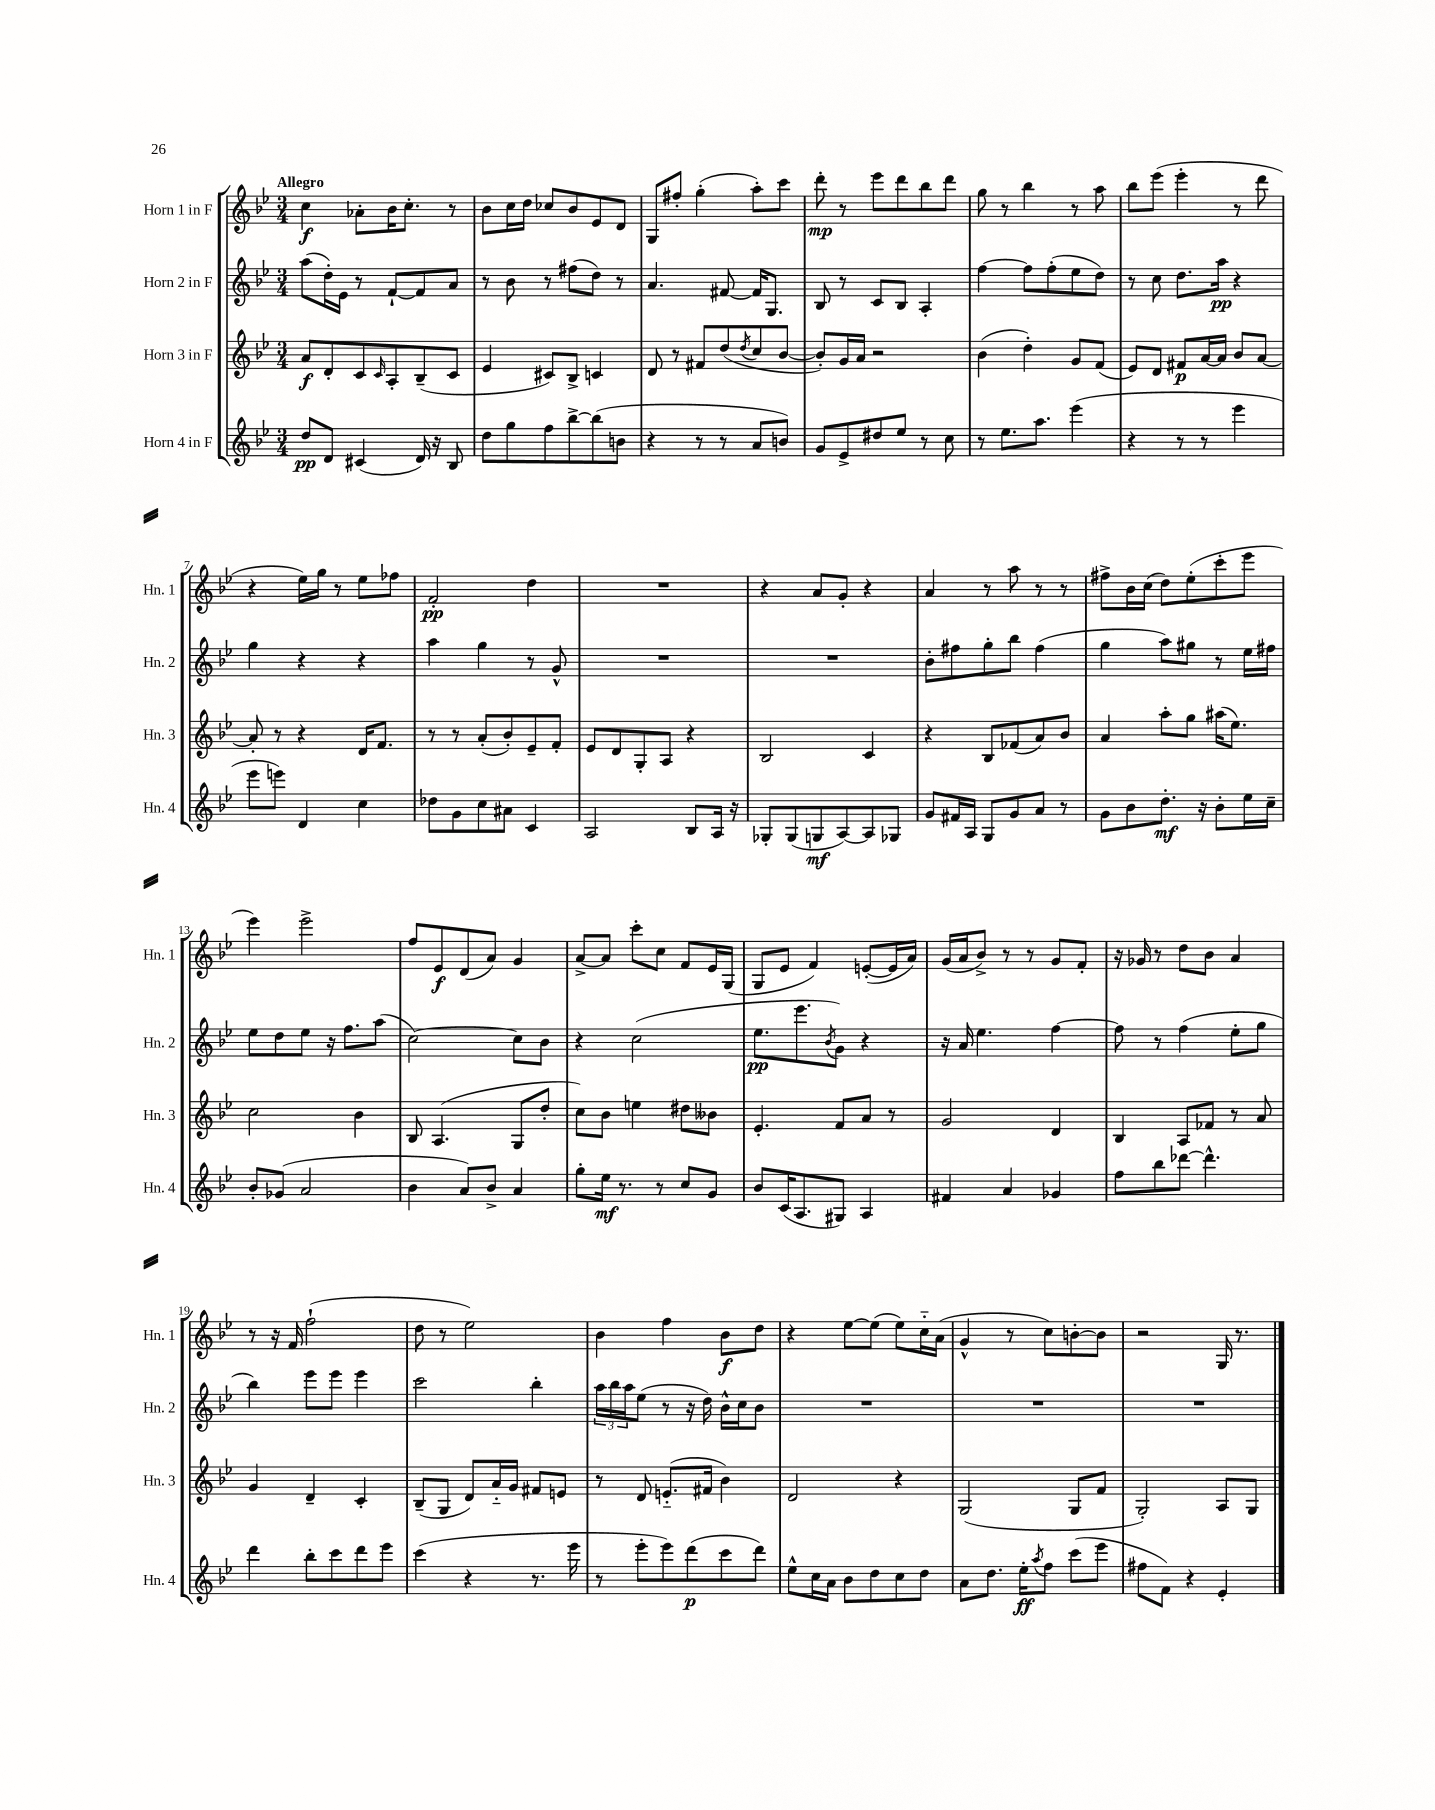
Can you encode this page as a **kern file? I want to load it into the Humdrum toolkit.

**kern	**dynam	**kern	**dynam	**kern	**dynam	**kern	**dynam
*part4	*part4	*part3	*part3	*part2	*part2	*part1	*part1
*staff4	*staff4	*staff3	*staff3	*staff2	*staff2	*staff1	*staff1
*I"Horn 4 in F	*	*I"Horn 3 in F	*	*I"Horn 2 in F	*	*I"Horn 1 in F	*
*I'Hn. 4	*	*I'Hn. 3	*	*I'Hn. 2	*	*I'Hn. 1	*
*clefG2	*	*clefG2	*	*clefG2	*	*clefG2	*
*k[b-e-]	*	*k[b-e-]	*	*k[b-e-]	*	*k[b-e-]	*
*M3/4	*	*M3/4	*	*M3/4	*	*M3/4	*
=1	=1	=1	=1	=1	=1	=1	=1
!	!	!	!	!	!	!LO:TX:a:B:t=Allegro	!
8dd/L	pp	8a/L	f	(8aa\L	.	4cc\	f
8d/J	.	8d'/	.	16dd'\L)	.	.	.
.	.	.	.	16e-\JJ	.	.	.
(4c#X/	.	8c/	.	8r	.	8a-X'\L	.
.	.	16qqc/	.	.	.	.	.
.	.	8A'/	.	[8f`/L	.	16b-\K	.
.	.	.	.	.	.	8.cc'\J	.
16d/)	.	(8B-~/	.	8f/]	.	.	.
16r	.	.	.	.	.	.	.
8B-/	.	8c/J	.	8a/J	.	8r	.
=2	=2	=2	=2	=2	=2	=2	=2
8dd\L	.	4e-/	.	8r	.	8b-\L	.
8gg\	.	.	.	8b-\	.	16cc\L	.
.	.	.	.	.	.	16dd\JJ	.
8ff\	.	8c#X/L)	.	8r	.	8cc-X/L	.
[8bb-^\	.	8B-^/J	.	(8ff#X\L	.	8b-/	.
(8bb-\]	.	4cn/	.	8dd\J)	.	8e-/	.
8bn\J	.	.	.	8r	.	8d/J	.
=3	=3	=3	=3	=3	=3	=3	=3
4r	.	8d/	.	4.a/	.	8G/L	.
.	.	8r	.	.	.	8ff#X'/J	.
8r	.	8f#X/L	.	.	.	(4gg'\	.
8r	.	(8dd/	.	[8f#X/	.	.	.
.	.	8qdd/	.	.	.	.	.
8a/L	.	8cc/	.	16f#/KL]	.	8aa'\L)	.
.	.	.	.	8.G/J	.	.	.
8bn/J)	.	[8b-/J	.	.	.	8ccc\J	.
=4	=4	=4	=4	=4	=4	=4	=4
8g/L	.	8b-'/L])	.	8B-/	.	8ddd'\	mp
8e-^/	.	16g/L	.	8r	.	8r	.
.	.	16a/JJ	.	.	.	.	.
8dd#X/	.	2r	.	8c/L	.	8eee-\L	.
8ee-/J	.	.	.	8B-/J	.	8ddd\	.
8r	.	.	.	4A'/	.	8bb-\	.
8cc\	.	.	.	.	.	8ddd\J	.
=5	=5	=5	=5	=5	=5	=5	=5
8r	.	(4b-\	.	[4ff\	.	8gg\	.
8.ee-\L	.	.	.	.	.	8r	.
.	.	4dd'\)	.	8ff\L]	.	4bb-\	.
8.aa\J	.	.	.	.	.	.	.
.	.	.	.	(8ff'\	.	.	.
(4eee-\	.	8g/L	.	8ee-\	.	8r	.
.	.	(8f/J	.	8dd\J)	.	8aa\	.
=6	=6	=6	=6	=6	=6	=6	=6
4r	.	8e-/L)	.	8r	.	8bb-\L	.
.	.	8d/J	.	8cc\	.	(8eee-\J	.
8r	.	8f#X/L	p	8.dd\L	.	4eee-'\	.
8r	.	[16a/L	.	.	.	.	.
.	.	16a/JJ]	.	16aa\Jk	pp	.	.
4eee-\	.	8b-/L	.	4r	.	8r	.
.	.	[8a/J	.	.	.	8ddd\	.
!!LO:LB:g=z
=7	=7	=7	=7	=7	=7	=7	=7
8eee-\L	.	8a'/]	.	4gg\	.	4r	.
8eeen\J)	.	8r	.	.	.	.	.
4d/	.	4r	.	4r	.	16ee-\LL)	.
.	.	.	.	.	.	16gg\JJ	.
.	.	.	.	.	.	8r	.
4cc\	.	16d/KL	.	4r	.	8ee-\L	.
.	.	8.f/J	.	.	.	.	.
.	.	.	.	.	.	8ff-X\J	.
=8	=8	=8	=8	=8	=8	=8	=8
8dd-X\L	.	8r	.	4aa\	.	2f'/	pp
8g\	.	8r	.	.	.	.	.
8cc\	.	(8a'/L	.	4gg\	.	.	.
8a#X\J	.	8b-'/)	.	.	.	.	.
4c/	.	8e-~/	.	8r	.	4dd\	.
.	.	8f'/J	.	8g^^/	.	.	.
=9	=9	=9	=9	=9	=9	=9	=9
2A/	.	8e-/L	.	2.r	.	2.r	.
.	.	8d/	.	.	.	.	.
.	.	8G'/	.	.	.	.	.
.	.	8A/J	.	.	.	.	.
8B-/L	.	4r	.	.	.	.	.
16A/Jk	.	.	.	.	.	.	.
16r	.	.	.	.	.	.	.
=10	=10	=10	=10	=10	=10	=10	=10
8G-X'/L	.	2B-/	.	2.r	.	4r	.
(8G-/	.	.	.	.	.	.	.
8Gn/	mf	.	.	.	.	8a/L	.
[8A/)	.	.	.	.	.	8g'/J	.
8A/]	.	4c/	.	.	.	4r	.
8G-X/J	.	.	.	.	.	.	.
=11	=11	=11	=11	=11	=11	=11	=11
8g/L	.	4r	.	8b-'\L	.	4a/	.
16f#X/L	.	.	.	8ff#X\	.	.	.
16A/JJ	.	.	.	.	.	.	.
8G/L	.	8B-/L	.	8gg'\	.	8r	.
8g/	.	(8f-X/	.	8bb-\J	.	8aa\	.
8a/J	.	8a/)	.	(4ff#\	.	8r	.
8r	.	8b-/J	.	.	.	8r	.
=12	=12	=12	=12	=12	=12	=12	=12
8g\L	.	4a/	.	4gg\	.	8ff#X^\L	.
8b-\	.	.	.	.	.	16b-\L	.
.	.	.	.	.	.	(16cc\JJ	.
8.dd'\J	mf	8aa'\L	.	8aa\L)	.	8dd\L)	.
.	.	8gg\J	.	8gg#X\J	.	(8ee-'\	.
16r	.	.	.	.	.	.	.
8b-'\L	.	(16aa#X\KL	.	8r	.	8ccc'\	.
.	.	8.ee-\J)	.	.	.	.	.
16ee-\L	.	.	.	16ee-\LL	.	8eee-\J	.
16cc~\JJ	.	.	.	16ff#X\JJ	.	.	.
!!LO:LB:g=z
=13	=13	=13	=13	=13	=13	=13	=13
8b-'/L	.	2cc\	.	8ee-\L	.	4eee-\)	.
(8g-X/J	.	.	.	8dd\	.	.	.
2a/	.	.	.	8ee-\J	.	2eee-^\	.
.	.	.	.	16r	.	.	.
.	.	.	.	8.ff\L	.	.	.
.	.	4b-\	.	.	.	.	.
.	.	.	.	(8aa\J	.	.	.
=14	=14	=14	=14	=14	=14	=14	=14
4b-\	.	8B-/	.	[2cc\)	.	8ff/L	.
.	.	(4.A/	.	.	.	8e-/	f
8a/L)	.	.	.	.	.	(8d/	.
8b-^/J	.	.	.	.	.	8a/J)	.
4a/	.	8G/L	.	8cc\L]	.	4g/	.
.	.	8dd'/J	.	8b-\J	.	.	.
=15	=15	=15	=15	=15	=15	=15	=15
8gg'\L	.	8cc\L)	.	4r	.	[8a^/L	.
16ee-\Jk	mf	8b-\J	.	.	.	8a/J]	.
8.r	.	.	.	.	.	.	.
.	.	4een\	.	(2cc\	.	8ccc'\L	.
8r	.	.	.	.	.	8cc\J	.
8cc/L	.	8dd#X\L	.	.	.	8f/L	.
8g/J	.	8b--X\J	.	.	.	16e-/L	.
.	.	.	.	.	.	(16G/JJ	.
=16	=16	=16	=16	=16	=16	=16	=16
8b-/L	.	4.e-'/	.	8.ee-\L	pp	8G/L	.
(16c/K	.	.	.	.	.	8e-/J	.
8.A/	.	.	.	8.eee-\	.	.	.
.	.	.	.	.	.	4f/)	.
.	.	.	.	8qb-/	.	.	.
8G#X/J)	.	8f/L	.	8g\J)	.	.	.
4A/	.	8a/J	.	4r	.	([8en'/L	.
.	.	8r	.	.	.	16e/L]	.
.	.	.	.	.	.	16a/JJ)	.
=17	=17	=17	=17	=17	=17	=17	=17
4f#X/	.	2g/	.	16r	.	(16g/LL	.
.	.	.	.	16a/	.	16a/J	.
.	.	.	.	4.ee-\	.	8b-^/J)	.
4a/	.	.	.	.	.	8r	.
.	.	.	.	.	.	8r	.
4g-X/	.	4d/	.	[4ff\	.	8g/L	.
.	.	.	.	.	.	8f'/J	.
=18	=18	=18	=18	=18	=18	=18	=18
8ff\L	.	4B-/	.	8ff\]	.	16r	.
.	.	.	.	.	.	16g-X/	.
8bb-\	.	.	.	8r	.	8r	.
[8ddd-X\J	.	8A/L	.	(4ff\	.	8dd\L	.
4.ddd-^^\]	.	8f-X/J	.	.	.	8b-\J	.
.	.	8r	.	8ee-'\L	.	4a/	.
.	.	8a/	.	8gg\J	.	.	.
!!LO:LB:g=z
=19	=19	=19	=19	=19	=19	=19	=19
4ddd\	.	4g/	.	4bb-\)	.	8r	.
.	.	.	.	.	.	16r	.
.	.	.	.	.	.	16f/	.
8bb-'\L	.	4d~/	.	8eee-\L	.	(2ff`\	.
8ccc\	.	.	.	8eee-\J	.	.	.
8ddd\	.	4c'/	.	4eee-\	.	.	.
8eee-\J	.	.	.	.	.	.	.
=20	=20	=20	=20	=20	=20	=20	=20
(4ccc\	.	(8B-~/L	.	2ccc\	.	8dd\	.
.	.	8G/J	.	.	.	8r	.
4r	.	8d/L)	.	.	.	2ee-\)	.
.	.	16a/L	.	.	.	.	.
.	.	16g/JJ	.	.	.	.	.
8.r	.	8f#X/L	.	4bb-'\	.	.	.
.	.	8en/J	.	.	.	.	.
16eee-\	.	.	.	.	.	.	.
=21	=21	=21	=21	=21	=21	=21	=21
8r	.	8r	.	24aa\LL	.	4b-\	.
.	.	.	.	24bb-\	.	.	.
.	.	.	.	24aa\J	.	.	.
8eee-'\L	.	8d/	.	(8ee-\J	.	.	.
8eee-\)	.	(8.en/L	.	8r	.	4ff\	.
(8ddd\	p	.	.	16r	.	.	.
.	.	16f#X/Jk	.	16dd\)	.	.	.
8ccc\	.	4b-\)	.	16b-^^\LL	.	8b-\L	f
.	.	.	.	16cc\J	.	.	.
8ddd\J)	.	.	.	8b-\J	.	8dd\J	.
=22	=22	=22	=22	=22	=22	=22	=22
8ee-^^\L	.	2d/	.	2.r	.	4r	.
16cc\L	.	.	.	.	.	.	.
16a\JJ	.	.	.	.	.	.	.
8b-\L	.	.	.	.	.	[8ee-\L	.
8dd\	.	.	.	.	.	(8ee-\J]	.
8cc\	.	4r	.	.	.	8ee-\L)	.
8dd\J	.	.	.	.	.	16cc\L	.
.	.	.	.	.	.	(16a\JJ	.
=23	=23	=23	=23	=23	=23	=23	=23
8a\L	.	(2G/	.	2.r	.	4g^^/	.
8.dd\J	.	.	.	.	.	.	.
.	.	.	.	.	.	8r	.
16ee-'\KL	ff	.	.	.	.	.	.
8qaa/	.	.	.	.	.	.	.
8ff\J	.	.	.	.	.	8cc\L)	.
(8ccc\L	.	8G/L	.	.	.	[8bn'\	.
8eee-\J	.	8f/J	.	.	.	8b\J]	.
=24	=24	=24	=24	=24	=24	=24	=24
8ff#X\L	.	2G'/)	.	2.r	.	2r	.
8f\J)	.	.	.	.	.	.	.
4r	.	.	.	.	.	.	.
4e-'/	.	8A/L	.	.	.	16G/	.
.	.	.	.	.	.	8.r	.
.	.	8G/J	.	.	.	.	.
==	==	==	==	==	==	==	==
*-	*-	*-	*-	*-	*-	*-	*-
